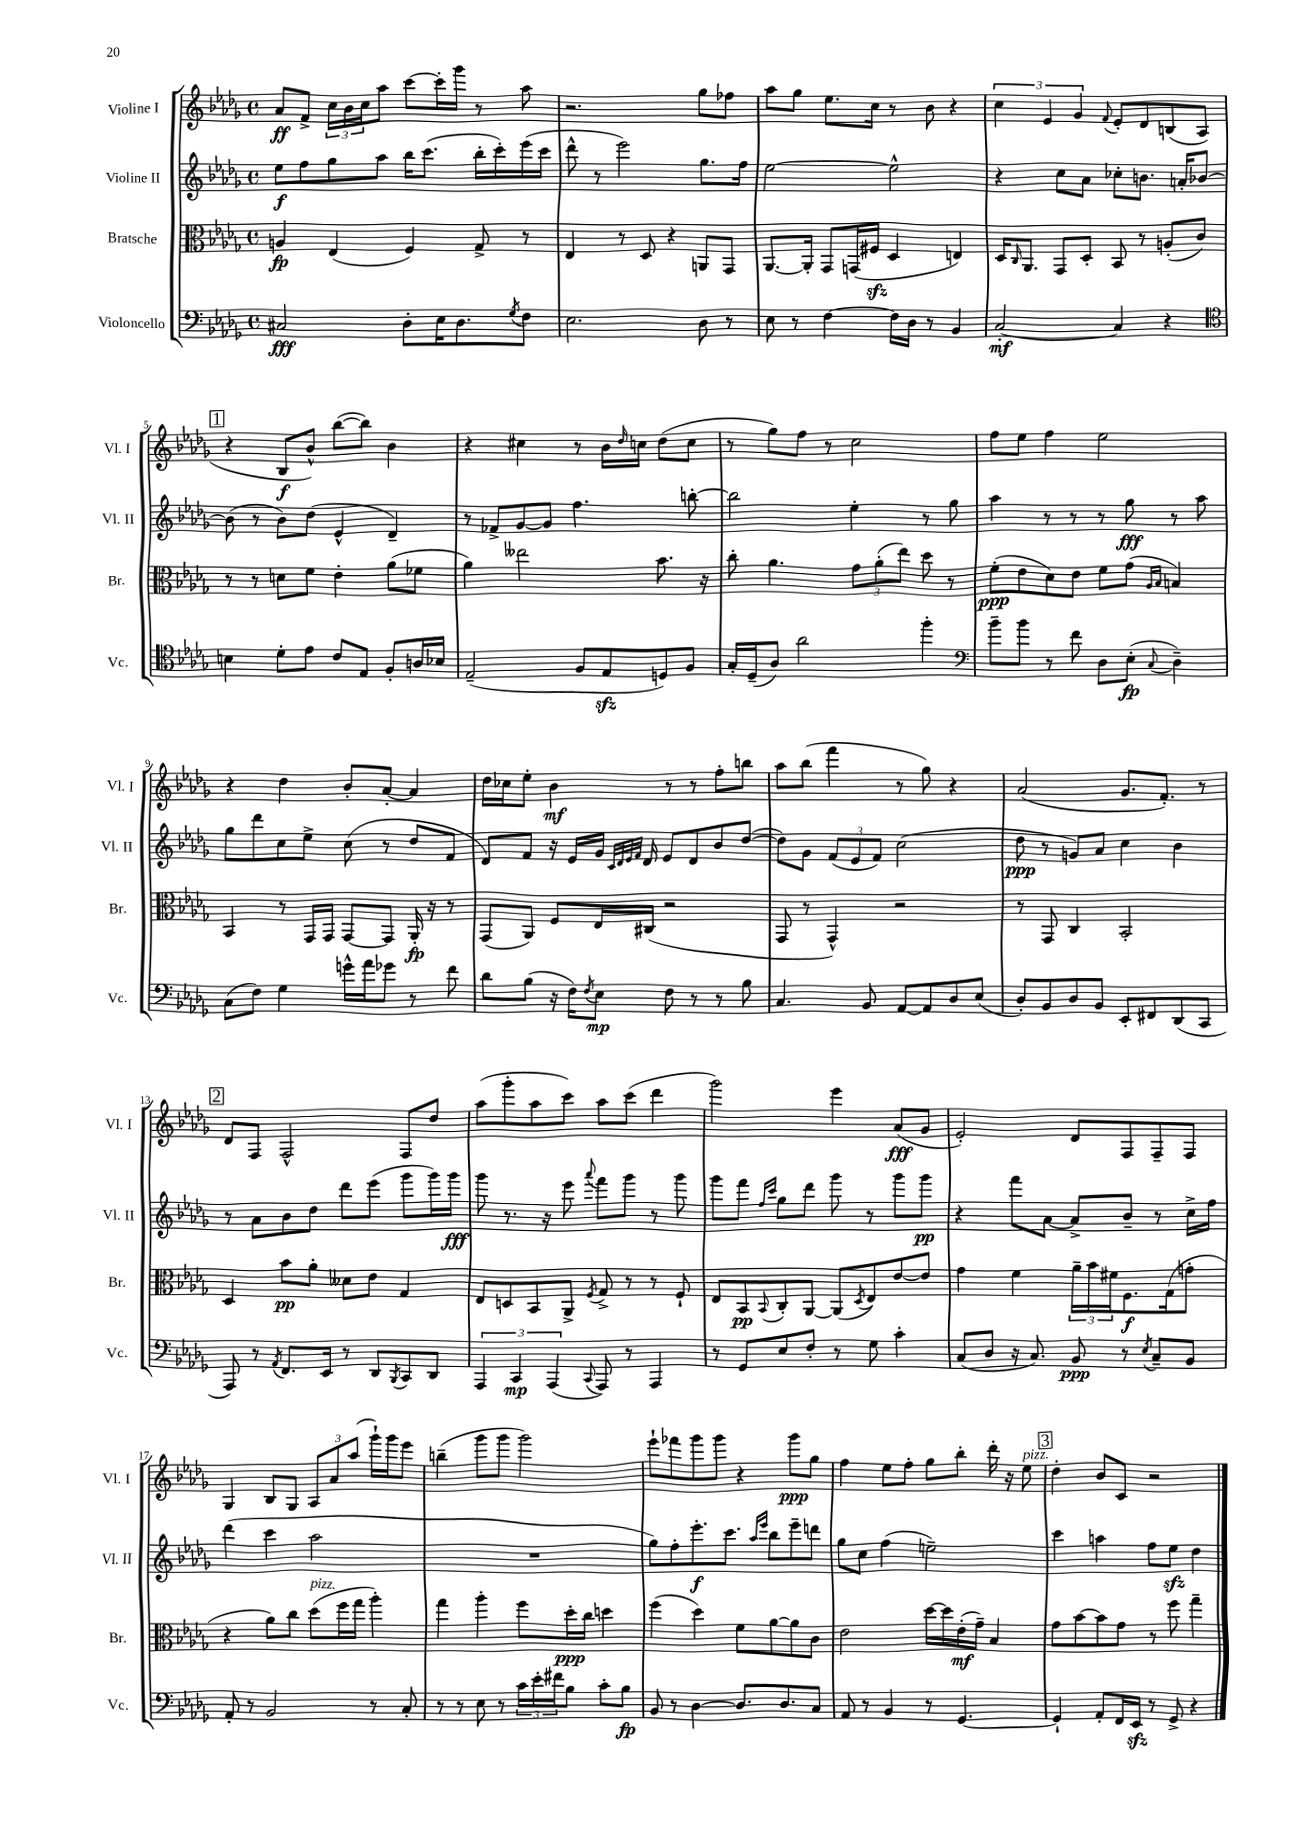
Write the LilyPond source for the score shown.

<<
\new StaffGroup <<
\new Staff = "s0" \with { instrumentName = "Violine I" shortInstrumentName = "Vl. I" } {
    \clef treble \key des \major \defaultTimeSignature \time 4/4
    aes'8\ff f'8-> \tuplet 3/2 { c''16 bes'16 c''16 } aes''8 c'''8~ c'''16-. ges'''16 r8 aes''8 |
    r2. ges''8 fes''8 |
    aes''8 ges''8 ees''8. c''16 r8 bes'8 r4 |
    \tuplet 3/2 { c''4 ees'4 ges'4 } \appoggiatura { f'8 } ees'8-. des'8 b8( aes8 |
    \mark \markup { \box "1" } r4 bes8\f bes'8-^) bes''8~( bes''8) bes'4 |
    r4 cis''4 r8 bes'16 \grace { des''16 } c''16 des''8( c''8 |
    r8 ges''8) f''8 r8 c''2 |
    f''8 ees''8 f''4 ees''2 |
    r4 des''4 bes'8-. aes'8~-. aes'4 |
    des''16 ces''16 ees''8-. bes'4\mf r8 r8 f''8-. b''8 |
    aes''8 bes''8( f'''4 r8 ges''8) r4 |
    aes'2( ges'8. f'8.-.) r8 |
    \mark \markup { \box "2" } des'8 f8 f2-^ f8 des''8 |
    aes''8( ges'''8-. aes''8 c'''8) aes''8 c'''8( des'''4 |
    ges'''2) ees'''4 aes'8\fff( ges'8 |
    ees'2-.) des'8 f8 f8-- f8 |
    ges4 bes8 ges8 \tuplet 3/2 { aes8 aes'8 aes''8( } ges'''16-!) ges'''16 ees'''8 |
    b''4--( ges'''8 ges'''8 ges'''2) |
    ees'''8-! fes'''8 ges'''8 ges'''8 r4 ges'''8\ppp ges''8 |
    f''4 ees''8 f''8-. ges''8 bes''8-. des'''16-. r16 ees''8^\markup { \italic "pizz." } |
    \mark \markup { \box "3" } des''4-. bes'8 c'8 r2 \bar "|." |
}
\new Staff = "s1" \with { instrumentName = "Violine II" shortInstrumentName = "Vl. II" } {
    \clef treble \key des \major \defaultTimeSignature \time 4/4
    ees''8\f f''8 ges''8 aes''8 bes''16 c'''8.( bes''16-. c'''16-.) ees'''16( c'''16 |
    des'''8-^ r8 ees'''2) ges''8. f''16 |
    ees''2~ ees''2-^ |
    r4 c''8 aes'8 ces''8-. b'8. a'16-. bes'8~ |
    \mark \markup { \box "1" } bes'8( r8 bes'8) des''8( ees'4-^ des'4--) |
    r8 fes'8-> ges'8~ ges'8 f''4. b''8~-. |
    b''2 ees''4-. r8 ges''8 |
    aes''4 r8 r8 r8 ges''8\fff r8 aes''8 |
    ges''8 des'''8 c''8 ees''8-> c''8( r8 des''8 f'8 |
    des'8) f'8 r16 ees'16 ges'16 \grace { c'32 des'32 ees'32 f'32 } des'16 ees'8 des'8 bes'8 des''8~( |
    des''8) ges'8 \tuplet 3/2 { f'8( ees'8 f'8) } c''2( |
    des''8\ppp r8 g'8) aes'8 c''4 bes'4 |
    \mark \markup { \box "2" } r8 aes'8 bes'8 des''8 des'''8 ees'''8( ges'''8 ges'''16) ges'''16\fff |
    ges'''8 r8. r16 ees'''8 \appoggiatura { aes'''8 } f'''8 ges'''8 r8 ges'''8 |
    ges'''8 f'''8 \grace { f''16 c'''16 } ges''8 des'''8 ges'''8 r8 ges'''8 ges'''8\pp |
    r4 f'''8 aes'8~ aes'8-> bes'8-- r8 c''16-> f''16 |
    des'''4( c'''4 aes''2 |
    R1 |
    ges''8) f''8-. ees'''8.-.\f c'''8. \grace { aes''16 ees'''16 } bes''8 ees'''8-- d'''8 |
    ges''8 c''8 f''4( e''2--) |
    \mark \markup { \box "3" } c'''4 a''4 f''8 ees''8\sfz des''4 \bar "|." |
}
\new Staff = "s2" \with { instrumentName = "Bratsche" shortInstrumentName = "Br." } {
    \clef alto \key des \major \defaultTimeSignature \time 4/4
    a4\fp ees4( f4) ges8-> r8 |
    ees4 r8 des8 r4 a,8 ges,8 |
    aes,8.~ aes,16-. ges,8 g,16( fis16\sfz des4 e4) |
    des16 \grace { c16 } aes,8. ges,8 des8-. bes,8 r8 a8-.( c'8) |
    \mark \markup { \box "1" } r8 r8 d'8 f'8 ees'4-. aes'8( fes'8 |
    aes'4) eeses''2 bes'8. r16 |
    c''8-. aes'4. \tuplet 3/2 { ges'8 aes'8-.( ees''8) } des''8 r8 |
    f'8-.\ppp( ees'8 des'8) ees'8 f'8 ges'8( \grace { aes16 bes16 } b4) |
    bes,4 r8 ges,16 ges,16 ges,8~ ges,8 aes,16-.\fp r16 r8 |
    ges,8( aes,8) f8 ees16 cis16( r2 |
    ges,8 r8 ges,4-^) r2 |
    r8 ges,8 c4 bes,2-. |
    \mark \markup { \box "2" } des4 bes'8\pp aes'8-. deses'8 ees'8 ges4 |
    ees8 d8 bes,8 aes,8-> \acciaccatura { f8 } ges8-> r8 r8 f8-! |
    ees8 bes,8\pp \appoggiatura { bes,8 } c8-. aes,8~ aes,8( \acciaccatura { des8 } ees8) ees'8~ ees'8 |
    ges'4 f'4 \tuplet 3/2 { aes'16-- bes'16 fis'16 } f8.\f ges16( g'8-. |
    r4 aes'8) c''8 des''8^\markup { \italic "pizz." }( f''16 ges''16 aes''4-.) |
    ges''4 aes''4-. f''8 des''16-.\ppp c''16 d''4 |
    f''4( des''4) f'8 aes'8~ aes'8 c'8 |
    ees'2 des''16~ des''16 ees'16-.\mf( ges'16--) bes4 |
    \mark \markup { \box "3" } ges'8 bes'8~ bes'8 ges'8 r8 f''8 ges''4-- \bar "|." |
}
\new Staff = "s3" \with { instrumentName = "Violoncello" shortInstrumentName = "Vc." } {
    \clef bass \key des \major \defaultTimeSignature \time 4/4
    cis2\fff des8-. ees16 des8. \acciaccatura { ges8 } f8 |
    ees2. des8 r8 |
    ees8 r8 f4~ f16 des16 r8 bes,4 |
    c2~-.\mf c4 r4 |
    \mark \markup { \box "1" } \clef tenor b4 des'8-. ees'8 c'8 ees8 f8-. a16 bes16 |
    ees2--( f8 ees8\sfz d8) f8 |
    ges16-. des16--( aes8) aes'2 f''4-. |
    \clef bass bes'8-- bes'8 r8 f'8 des8 ees8-.\fp( \appoggiatura { c8 } des4--) |
    c8( f8) ges4 g'16-^ aes'16 ges'8 r8 f'8 |
    des'8 bes8( r16 f16) \acciaccatura { f8 } ees8\mp f8 r8 r8 bes8 |
    c4. bes,8 aes,8~ aes,8 des8 ees8( |
    des8-.) bes,8 des8 bes,8 ees,8-. fis,8 des,8( c,8 |
    \mark \markup { \box "2" } aes,,8) r8 \acciaccatura { aes,8 } f,8. ees,16 r8 des,8 \acciaccatura { bes,,8 } c,8 des,8 |
    \tuplet 3/2 { aes,,4 c,4\mp aes,,4( } \appoggiatura { c,8 } aes,,8) r8 aes,,4 |
    r8 ges,8 ees8 f8-. r8 ges8 c'4-. |
    c8( des8 r16 c8.) bes,8\ppp r8 \acciaccatura { ees8 } c8-- bes,8 |
    aes,8-. r8 bes,2 r8 c8-. |
    r8 r8 ees8 r8 \tuplet 3/2 { c'16 ees'16-. fis'16 } bes8 c'8-. bes8\fp |
    bes,8 r8 des4~ des8. des8. c8 |
    aes,8 r8 bes,4 r8 ges,4.~ |
    \mark \markup { \box "3" } ges,4-! aes,8-. f,16 ees,16\sfz r8 ges,8-> r4 \bar "|." |
}
>>
>>
